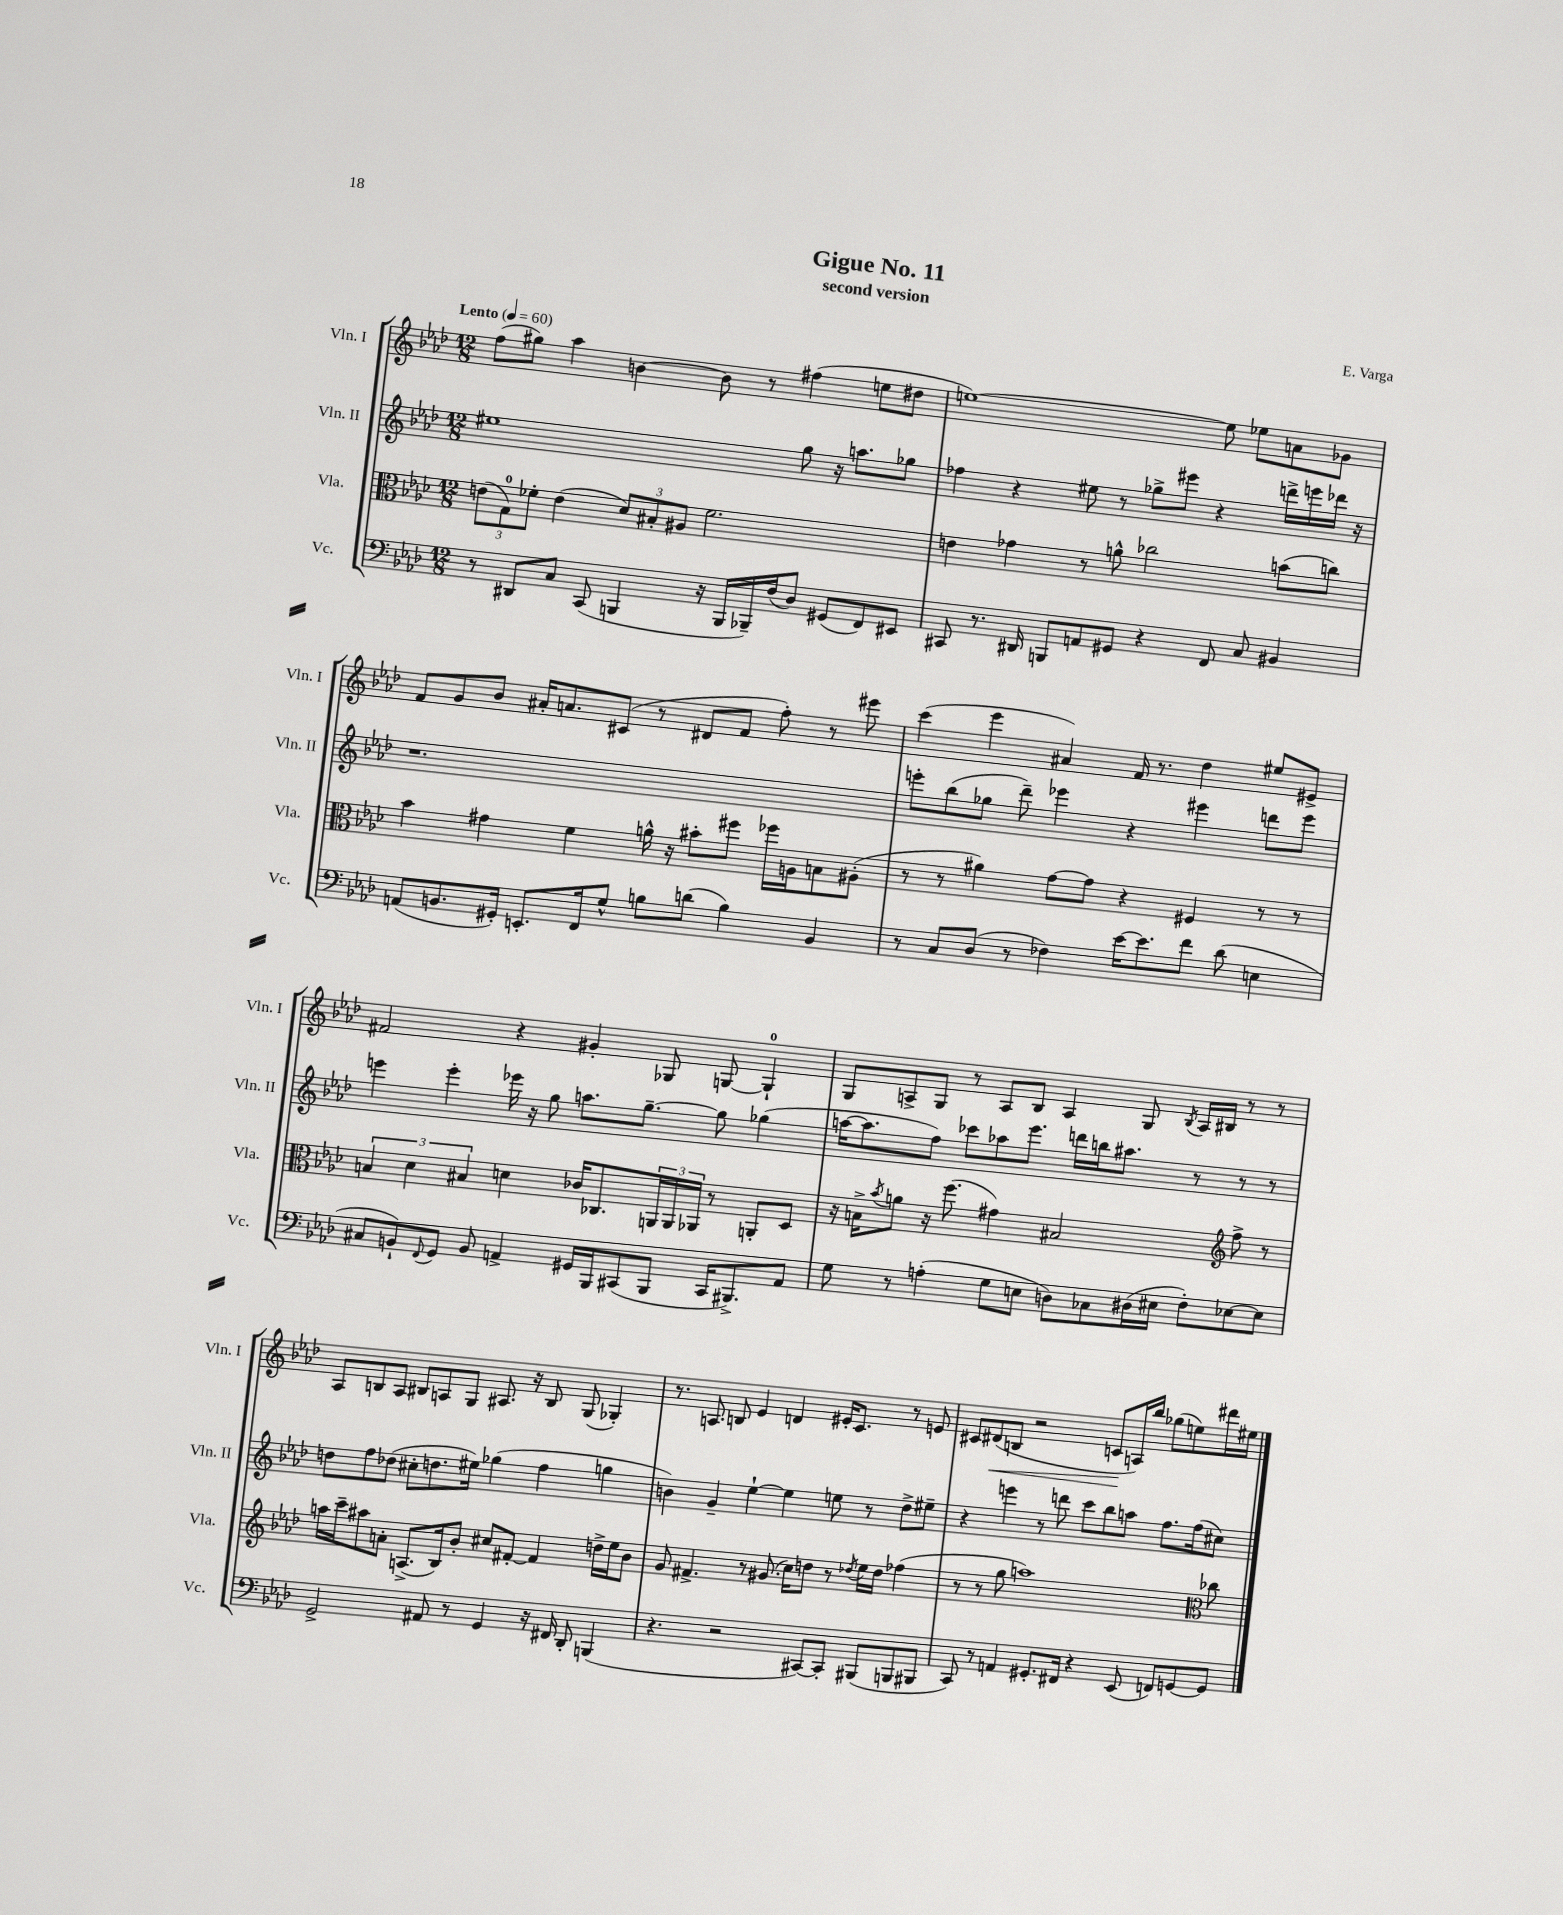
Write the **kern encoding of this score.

**kern	**kern	**kern	**kern
*staff4	*staff3	*staff2	*staff1
*clefF4	*clefC3	*clefG2	*clefG2
*k[b-e-a-d-]	*k[b-e-a-d-]	*k[b-e-a-d-]	*k[b-e-a-d-]
*M12/8	*M12/8	*M12/8	*M12/8
*MM60	*MM60	*MM60	*MM60
8r	(12e	1ee#	(8ff
.	12G)	.	.
8DD#	.	.	8gg#)
.	12f-'	.	.
8C	(4e	.	4aa-
(8CC	.	.	.
4BBB	12d-)	.	[4b
.	12B#'	.	.
.	12A#	.	.
16r	2.f-	.	8b]
16BBB	.	.	.
16BBB-~)	.	.	8r
(16F	.	.	.
8D-)	.	8gg	(4ff#
(8GG#	.	16r	.
.	.	8.aa	.
8FF)	.	.	8ee
8EE#	.	8gg-	8dd#
=	=	=	=
8CC#	4e	4ff-	[1ee)
8.r	.	.	.
.	4g-	4r	.
16DD#	.	.	.
8BBB	.	.	.
8AA	8r	8ee#	.
8GG#	8a^^	8r	.
4r	2cc-	8gg-^	.
.	.	8eee#	.
8FF	.	4r	8ee]
8C	.	.	8ee-
4BB#	(8b	16ddd^	8a
.	.	16eee	.
.	8cc)	16ddd-	8g-
.	.	16r	.
=	=	=	=
(8AA	4b-	1.r	8f
8.BB	.	.	8g
.	4g#	.	8b-
16GG#')	.	.	.
8.EE'	.	.	16a#'
.	.	.	8.a
.	4f	.	.
16FF	.	.	.
8G^^	.	.	(8c#
8B	16a^^	.	8r
.	16r	.	.
(8d	8b#'	.	8d#
4B)	8ff#	.	8f
.	16ff-	.	8ff')
.	16A	.	.
4BB	8B	.	8r
.	(8A#'	.	8eee#
=	=	=	=
8r	8r	8eee'	(4ccc
8C	8r	(8bb-	.
(8D-	4a#)	8gg-	4eee-
8r	.	8ddd-~)	.
4F-)	[8g	4eee-	4a#)
.	8g]	.	.
[16e-	4r	4r	16f
8.e-]	.	.	8.r
8f	4F#	4eee#	4dd-
(8d-	.	.	.
4E	8r	8ddd	8ee#
.	8r	8eee#	8e#^
=	=	=	=
8C#	6B	4eee	2f#
8BB`)	.	.	.
.	6d-	.	.
8qqFF	.	.	.
8GG	.	4eee'	.
.	6B#	.	.
8BB	.	.	.
4AA^	4d	16eee-	4r
.	.	16r	.
.	.	8gg	.
16GG#	16c-	8.aa	4g#'
16BBB-	8.C-	.	.
(8CC#	.	.	.
.	.	[8.gg~	.
8BBB-	24AA	.	8G-
.	24AA	.	.
.	24AA-	.	.
16CC#	8r	8gg]	[8G
8.BBB#^)	.	.	.
.	8AA'	(4gg-	4G`]
8AA	8D-	.	.
=	=	=	=
8G	16r	[16aa	8G
.	16B^	8.aa]	.
.	8qb-	.	.
8r	8a	.	8A^
(4A'	16r	8ff)	8G
.	(8.ff	.	.
.	.	8ccc-	8r
8G	4g#)	8aa-	8A
8E	.	8.eee-	8B-
8D)	2B#	.	4A
.	.	16ddd	.
8C-	.	16bb	.
.	.	8.aa#	.
(16D#	.	.	8G
16E#	.	.	.
.	.	.	8qB-
8F')	.	8r	16A
.	.	.	16B#
*	*clefG2	*	*
[8E-	8ff^	8r	8r
8E-]	8r	8r	8r
=	=	=	=
2GG^	16aa	8dd	8A-
.	16ccc~	.	.
.	8aa#	8ff	8B
.	8a'	(8dd-	8A-
.	(8.A^	8cc#'	8B#
8AA#	.	8.dd	8A
.	16B-)	.	.
8r	8b-'	.	8G
.	.	16ee#)	.
4GG	8cc#	(4gg-	8.A#
.	[8f#'	.	.
.	.	.	16r
16r	4f#]	4ff	8B#
16FF#	.	.	.
8DD-'	.	.	(8G
(4BBB	16dd^	4gg	4G-')
.	16ee-	.	.
.	8b-	.	.
=	=	=	=
4.r	8g	4b)	8.r
.	4.f#^	.	.
.	.	.	8.A
.	.	4g~	.
2r	.	.	8B
.	8r	[4ee-`	4e-
.	(8.g#	.	.
.	.	4ee-]	4d
.	16cc)	.	.
[8CC#)	8dd	.	.
8CC#']	8r	8ee	16e#'
.	.	.	8.c
.	8qdd-	.	.
(8BBB#	16ee-	8r	.
.	16dd-	.	.
8BBB	(4ff-	8dd-^	8r
8BBB#	.	8ee#~	8e
=	=	=	=
8CC)	8r	4r	8c#
8r	8r	.	(8d#
4AA	8gg	4eee	8B
.	1aa)	.	2r
8.GG#'	.	8r	.
.	.	8ddd	.
16FF#	.	.	.
4r	.	8ccc	.
.	.	8bb-	8c
(8EE-	.	8aa	16A)
.	.	.	16bb-
8FF)	.	8.ff	(8gg-
[8GG	.	.	8ee)
.	.	(16ff	.
*	*clefC3	*	*
8GG]	8cc-	8cc#)	16ddd#
.	.	.	16ee#
==	==	==	==
*-	*-	*-	*-
